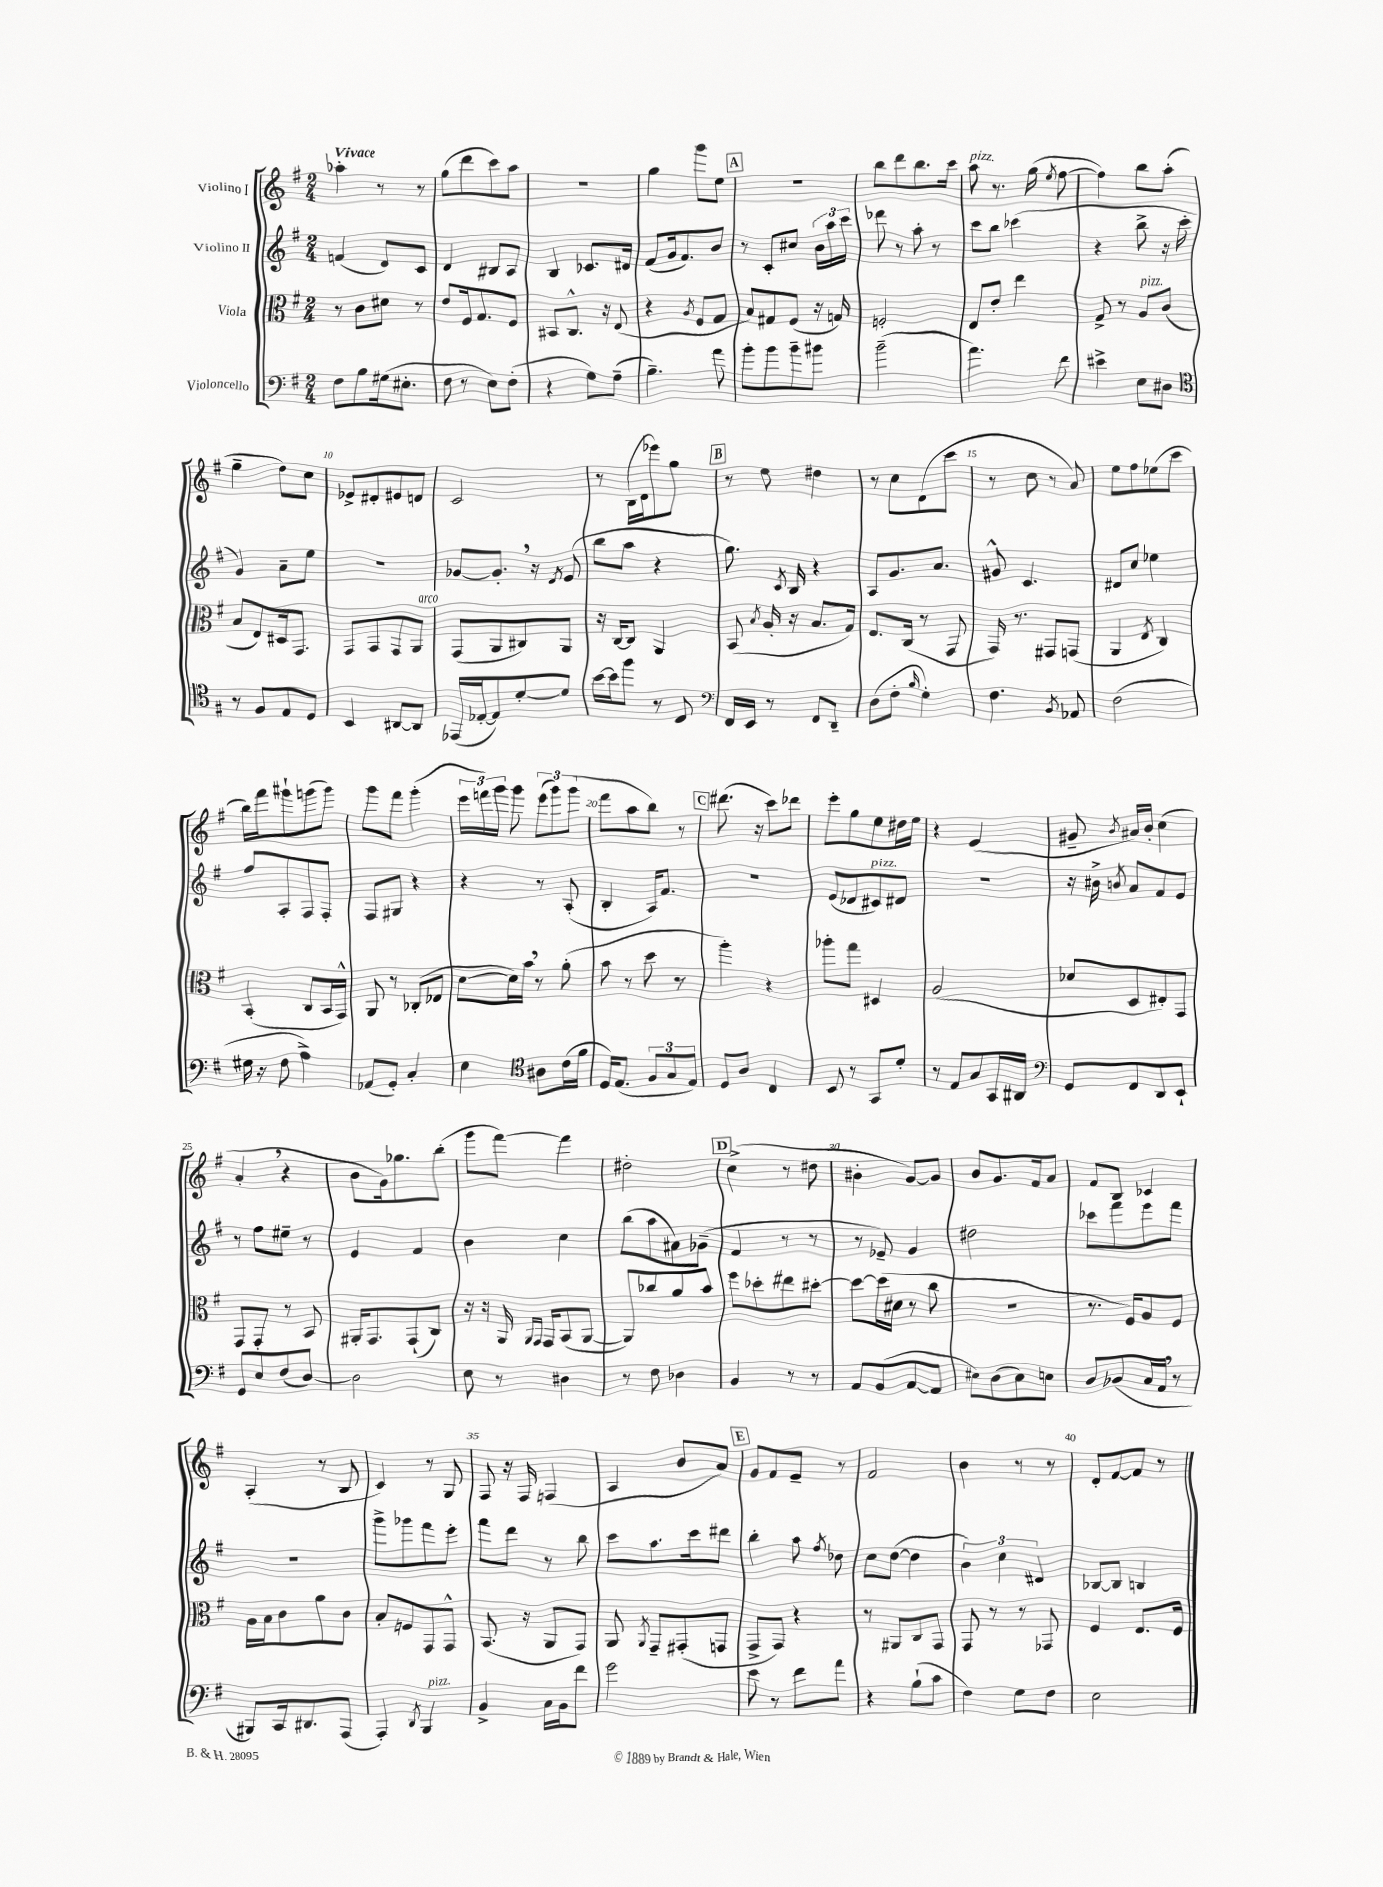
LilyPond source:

<<
\new StaffGroup <<
\new Staff = "s0" \with { instrumentName = "Violino I" } {
    \clef treble \key g \major \numericTimeSignature \time 2/4 \tempo "Vivace"
    \autoBeamOff aes''4-. r8 r8 |
    g''8[( d'''8 c'''8) a''8] |
    r2 |
    g''4 g'''8[ e''8] |
    \mark \markup { \box "A" } r2 |
    b''8[ d'''8 b''8. c'''16] |
    a''8^\markup { \italic "pizz." } r8. g''16( \acciaccatura { e''8 } fis''8~ |
    fis''4) b''8[ a''8]-.( |
    g''4-- d''8[) c''8] |
    ees'8[-> dis'8-. eis'8 d'8] |
    c'2 |
    r8 b16[( d'16 ees'''8) g''8] |
    \mark \markup { \box "B" } r8 e''8 dis''4 |
    r8 c''8[ d'8( c'''8] |
    r8 c''8 r8 a'8) |
    e''8[ fis''8 ees''8( c'''8] |
    b''16[) fis'''16 gis'''8-! g'''8( g'''8]) |
    g'''8[ fis'''8] g'''4-.( |
    \tuplet 3/2 { e'''16[ f'''16) g'''16] } g'''8 \tuplet 3/2 { e'''8[( g'''8) g'''8]( } |
    fis'''8[ a''8 b''8]) r8 |
    \mark \markup { \box "C" } dis'''8.( r16 c'''8[) des'''8] |
    e'''8[-. g''8 e''8 dis''16 e''16] |
    r4 e'4( |
    gis'8-- \acciaccatura { b'8 } ais'16[) b'16]-. c''4( |
    a'4-. \breathe r4 |
    b'8[ g'16) ges''8. b''8]-.( |
    g'''8[ fis'''8]~) fis'''4 |
    dis''2-. |
    \mark \markup { \box "D" } c''4->( r8 dis''8 |
    bis'4-. g'8[~) g'8] |
    b'8[ g'8. fis'16 a'8] |
    fis'8[ b8] ces'4 |
    a4-.( r8 b8 |
    c'4) r8 g8 |
    fis8 r16 fis16 f4( |
    a4 b'8[ a'8]) |
    \mark \markup { \box "E" } g'8[ fis'8 e'8]-- r8 |
    fis'2 |
    b'4 r8 r8 |
    d'8[-. fis'8~ fis'8] r8 \bar "|." |
}
\new Staff = "s1" \with { instrumentName = "Violino II" } {
    \clef treble \key g \major \numericTimeSignature \time 2/4
    \autoBeamOff f'4( d'8[) c'8] |
    d'4 bis8[ a8] |
    b4 ces'8.[ dis'16] |
    fis'8[( g'16 fis'8.) b'8] |
    \mark \markup { \box "A" } r8 c'8[-. cis''8] \tuplet 3/2 { b'16[ a''16 c'''16] } |
    des'''8 r8 a''8-. r8 |
    c'''8[ b''8] ces'''4( |
    r4 b''8-> r16 c'''16-. |
    g'4) a'8[-- e''8] |
    R2 |
    ges'8[~ ges'8.]-. \breathe r16 \acciaccatura { d'8 } e'8( |
    b''8[ a''8] r4 |
    \mark \markup { \box "B" } g''8.) \acciaccatura { c'8 } b16 r4 |
    a8[ g'8. a'8.] |
    gis'8-^ c'4. |
    dis'8[ c''8] ees''4 |
    fis''8[ a8-. fis8 fis8]-. |
    fis8[ gis8] r4 |
    r4 r8 a8-.( |
    b4-. a16[) fis'8.] |
    \mark \markup { \box "C" } R2 |
    e'8[( des'8 cis'8^\markup { \italic "pizz." }) dis'8] |
    R2 |
    r16 bis'16-> \acciaccatura { b'8 } a'8[ fis'8 e'8] |
    r8 fis''8[ eis''8]-- r8 |
    e'4 fis'4 |
    b'4 c''4 |
    b''8[( a''8 ais'8) ges'8]--( |
    \mark \markup { \box "D" } fis'4 r8 r8 |
    r8 ees'8--) g'4 |
    dis''2 |
    ces'''8[ fis'''8 e'''8 fis'''8] |
    R2 |
    g'''8[-> ges'''8 fis'''8 e'''8]-. |
    fis'''8[ d'''8] r8 b''8 |
    c'''8[ a''8. c'''16 dis'''8] |
    \mark \markup { \box "E" } b''4-. a''8 \acciaccatura { fis''8 } des''8 |
    c''8[ d''8]~( d''4 |
    \tuplet 3/2 { b'4) c''4 dis'4 } |
    bes8[~ bes8] b4 \bar "|." |
}
\new Staff = "s2" \with { instrumentName = "Viola" } {
    \clef alto \key g \major \numericTimeSignature \time 2/4
    \autoBeamOff r8 c'8[ dis'8] r8 |
    e'8[ fis16 g8. fis8] |
    bis,8[ c8.]-^ r16 e8( |
    r4 \acciaccatura { a8 } fis8[ g8] |
    \mark \markup { \box "A" } b8[) gis8 fis8]( r16 g16) |
    f2-. |
    e8[ e'8]-. e''4 |
    g8-> r8 a8[^\markup { \italic "pizz." } c'8]( |
    b8[ e8) dis16 g,8.] |
    g,8[ g,8 g,8 a,8]^\markup { \italic "arco" } |
    g,8[( a,8 cis8) a,8] |
    r16 c16[~ c8] a,4 |
    \mark \markup { \box "B" } b,8( \acciaccatura { b8 } a16-. r16 b8.[ g16]) |
    e8.[ c16]( r8 g,8 |
    g,16) r8. gis,8[ g,8]( |
    a,4 \acciaccatura { e8 } c4) |
    b,4-.( c8[ b,16 g,16]-^) |
    a,8 r8 ces8[-.( ees8] |
    d'8[~ d'16) b'16] \breathe r8 a'8-.( |
    b'8 r8 d''8 r8 |
    \mark \markup { \box "C" } a''4-.) r4 |
    aes''8[-. g''8] dis4 |
    a2( |
    des'8[ d8 eis8-.) g,8] |
    g,8[ g,8]-. r8 b,8 |
    ais,16[-. g,8. g,8-!( c8]) |
    r16 r16 a,16 \grace { a,16[ g,16] } g,16[ b,8( a,8]~ |
    a,8[) ces''8 a'8 b'8] |
    \mark \markup { \box "D" } fis''8[ des''8-. eis''8 dis''8]~-. |
    dis''8[~ dis''16( dis'16] r8 c''8 |
    r2 |
    r8. fis16[) a8 fis8] |
    a16[ b16 c'8 a'8 c'8] |
    b8[-. f8 g,8 g,8]-^ |
    b,8.( r16 a,8[ g,8]) |
    a,8 \acciaccatura { a,8 } g,8[-- gis,8-.( g,8] |
    \mark \markup { \box "E" } g,8[-> g,8]) r4 |
    r8 ais,8[ c8 g,8] |
    g,8 r8 r8 ges,8 |
    fis4 e8.[ fis16] \bar "|." |
}
\new Staff = "s3" \with { instrumentName = "Violoncello" } {
    \clef bass \key g \major \numericTimeSignature \time 2/4
    \autoBeamOff fis8[ b8 gis16( eis8.]-. |
    fis8 r8 e8[) fis8]-.( |
    r4 g8[) a8]--( |
    b4.--) a'8 |
    \mark \markup { \box "A" } b'8[-. b'8 b'8-- bis'8] |
    b'2--( |
    a'4.) fis'8 |
    eis'4-> e8[ dis8] |
    \clef tenor r8 fis8[ e8 d8] |
    b,4 ais,8[~ ais,8] |
    ees,16[( ees16~-. ees8) d'8~-. d'8] |
    b'16[~ b'16 fis''8] r8 c8 |
    \mark \markup { \box "B" } \clef bass fis,16[ e,16] r8 fis,8[ d,8]-- |
    d8[( fis8]-. \grace { b16 } g4-.) |
    fis4. \acciaccatura { b,8 } aes,8 |
    fis2( |
    gis16 r16 fis8 a4->) |
    aes,8[( g,8]-.) c4-. |
    e4 \clef tenor ais8[ c'16( fis'16] |
    d16[) e8.]( \tuplet 3/2 { fis8[ g8 e8]) } |
    \mark \markup { \box "C" } d8[ a8] c4 |
    b,8 r8 g,8[ d'8]-. |
    r8 e8[ g8 g,16 ais,16] |
    \clef bass g,8[ fis,8 d,8 e,8]-! |
    g,8[ e8 fis8( d8]~) |
    d2 |
    e8 r8 dis4 |
    r8 fis8 des4 |
    \mark \markup { \box "D" } b,4 r8 r8 |
    a,8[ b,8( a,8~ a,8] |
    eis8[) d8( c8) e8] |
    d8[ bes,8( c16 a,16] \breathe r8 |
    bis,,8[) c,16 dis,8. a,,8]( |
    a,,4-.) \acciaccatura { d,8 } b,,4^\markup { \italic "pizz." } |
    b,4-> c16[ b,16 fis'8] |
    g'2 |
    \mark \markup { \box "E" } e'8 r8 fis'8[ a'8] |
    r4 b8[-!( c'8] |
    fis4) g8[ fis8] |
    e2 \bar "|." |
}
>>
>>
\layout { \context { \Score \override BarNumber.break-visibility = ##(#f #t #t) barNumberVisibility = #(every-nth-bar-number-visible 5) } }
